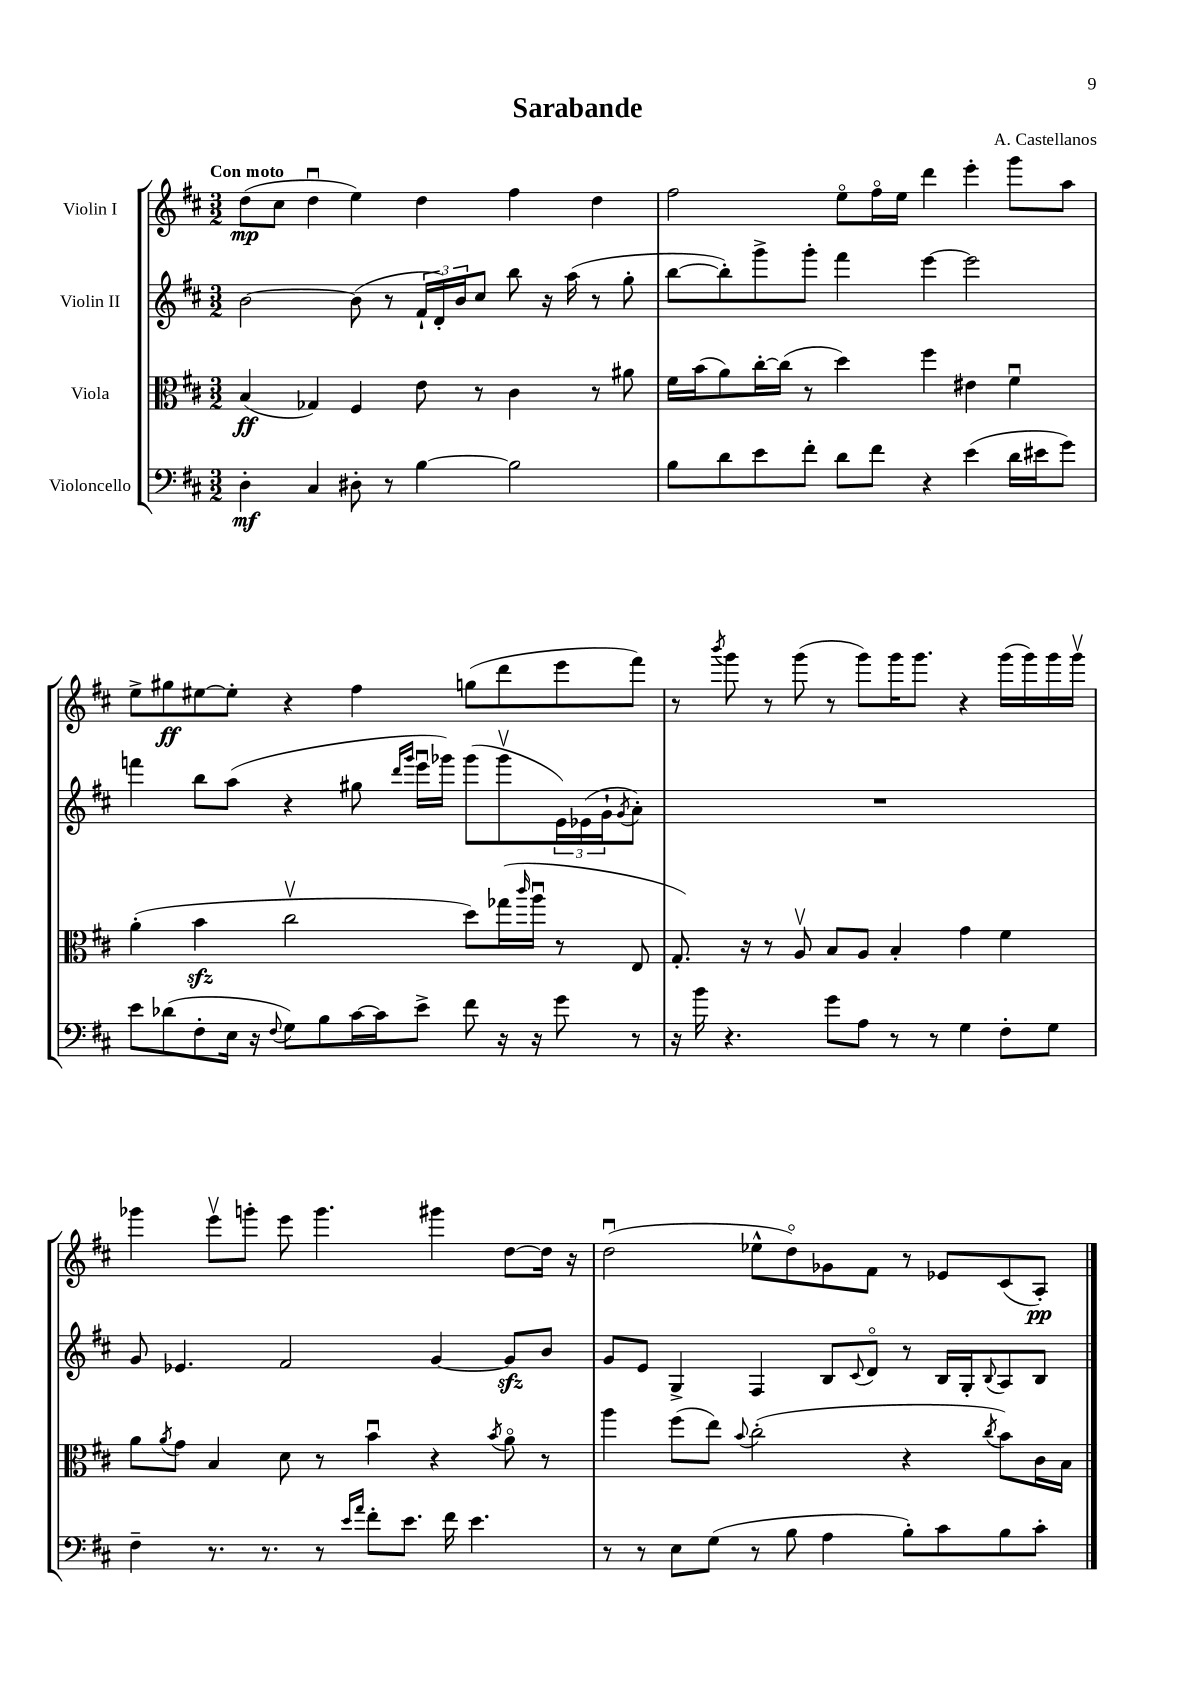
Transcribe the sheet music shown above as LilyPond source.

\header { title = "Sarabande" composer = "A. Castellanos" }
<<
\new StaffGroup <<
\new Staff = "s0" \with { instrumentName = "Violin I" } {
    \clef treble \key d \major \numericTimeSignature \time 3/2 \tempo "Con moto"
    d''8\mp( cis''8 d''4\downbow e''4) d''4 fis''4 d''4 |
    fis''2 e''8\flageolet fis''16\flageolet e''16 d'''4 e'''4-. g'''8 a''8 |
    e''8-> gis''8\ff eis''8~ eis''8-. r4 fis''4 g''8( d'''8 e'''8 fis'''8) |
    r8 \acciaccatura { b'''8 } g'''8 r8 g'''8( r8 g'''8) g'''16 g'''8. r4 g'''16( g'''16) g'''16 g'''16\upbow |
    ges'''4 e'''8\upbow g'''8-. e'''8 g'''4. gis'''4 d''8~ d''16 r16 |
    d''2\downbow( ees''8-^ d''8\flageolet) ges'8 fis'8 r8 ees'8 cis'8( a8-.\pp) \bar "|." |
}
\new Staff = "s1" \with { instrumentName = "Violin II" } {
    \clef treble \key d \major \numericTimeSignature \time 3/2
    b'2~ b'8( r8 \tuplet 3/2 { fis'16-! d'16-.) b'16 } cis''8 b''8 r16 a''16( r8 g''8-. |
    b''8~ b''8-.) g'''8-> g'''8-. fis'''4 e'''4~ e'''2 |
    f'''4 b''8 a''8( r4 gis''8 \grace { d'''16 g'''16 } e'''16\downbow ges'''16) ges'''8( ges'''8\upbow \tuplet 3/2 { e'16) ees'16( g'16-! } \acciaccatura { g'8 } a'8-.) |
    R1. |
    g'8 ees'4. fis'2 g'4~ g'8\sfz b'8 |
    g'8 e'8 g4-> fis4 b8 \appoggiatura { cis'8 } d'8\flageolet r8 b16 g16-. \appoggiatura { b8 } a8 b8 \bar "|." |
}
\new Staff = "s2" \with { instrumentName = "Viola" } {
    \clef alto \key d \major \numericTimeSignature \time 3/2
    b4\ff( ges4) fis4 e'8 r8 cis'4 r8 ais'8 |
    fis'16 b'16( a'8) cis''16~-. cis''16( r8 d''4) fis''4 eis'4 fis'4\downbow |
    a'4-.( b'4\sfz cis''2\upbow d''8) ges''16( \grace { cis'''16 } a''16\downbow r8 e8 |
    g8.-.) r16 r8 a8\upbow b8 a8 b4-. g'4 fis'4 |
    a'8 \acciaccatura { a'8 } g'8 b4 d'8 r8 b'4\downbow r4 \acciaccatura { b'8 } a'8\flageolet r8 |
    a''4 fis''8( e''8) \appoggiatura { b'8 } cis''2-.( r4 \acciaccatura { cis''8 } b'8) cis'16 b16 \bar "|." |
}
\new Staff = "s3" \with { instrumentName = "Violoncello" } {
    \clef bass \key d \major \numericTimeSignature \time 3/2
    d4-.\mf cis4 dis8-. r8 b4~ b2 |
    b8 d'8 e'8 fis'8-. d'8 fis'8 r4 e'4( d'16 eis'16 g'8) |
    e'8 des'8( fis8-. e16 r16 \appoggiatura { fis8 } g8) b8 cis'16~ cis'16 e'8-> fis'8 r16 r16 g'8 r8 |
    r16 b'16 r4. g'8 a8 r8 r8 g4 fis8-. g8 |
    fis4-- r8. r8. r8 \grace { e'16 a'16 } fis'8-. e'8. fis'16 e'4. |
    r8 r8 e8 g8( r8 b8 a4 b8-.) cis'8 b8 cis'8-. \bar "|." |
}
>>
>>
\layout { \context { \Score \remove "Bar_number_engraver" } }
